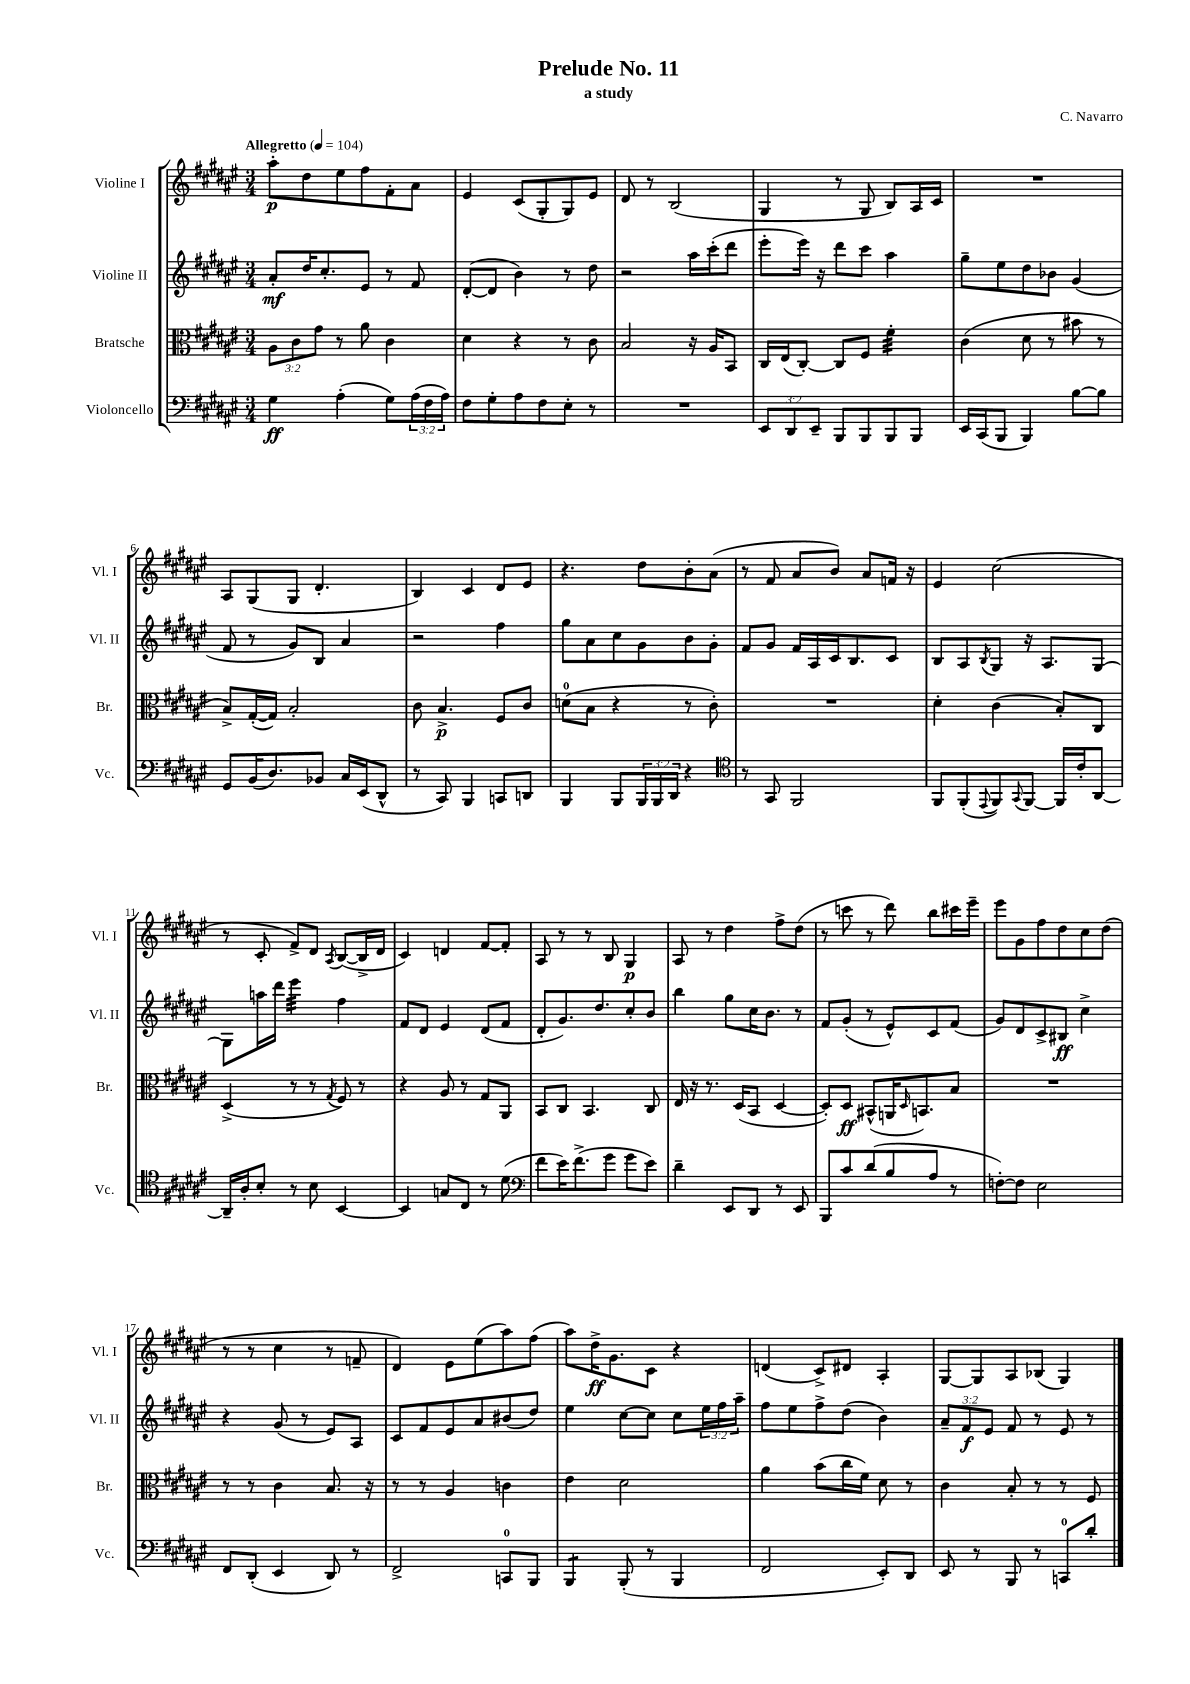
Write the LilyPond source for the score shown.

\header { title = "Prelude No. 11" composer = "C. Navarro" subtitle = "a study" }
<<
\new StaffGroup <<
\new Staff = "s0" \with { instrumentName = "Violine I" shortInstrumentName = "Vl. I" } {
    \clef treble \key fis \major \numericTimeSignature \time 3/4 \tempo "Allegretto" 4 = 104
    ais''8-.\p dis''8 eis''8 fis''8 fis'8-. ais'8 |
    eis'4 cis'8( gis8-. gis8) eis'8 |
    dis'8 r8 b2( |
    gis4 r8 gis8 b8) ais16 cis'16 |
    R2. |
    ais8 gis8( gis8 dis'4.-. |
    b4) cis'4 dis'8 eis'8 |
    r4. dis''8 b'8-. ais'8( |
    r8 fis'8 ais'8 b'8) ais'8 f'16 r16 |
    eis'4 cis''2( |
    r8 cis'8-. fis'8->) dis'8 \acciaccatura { ais8 } b8~( b16-> dis'16 |
    cis'4) d'4 fis'8~ fis'8-. |
    ais8 r8 r8 b8 gis4\p |
    ais8 r8 dis''4 fis''8-> dis''8( |
    r8 c'''8 r8 dis'''8) b''8 cis'''16 eis'''16-- |
    eis'''8 gis'8 fis''8 dis''8 cis''8 dis''8( |
    r8 r8 cis''4 r8 f'8-- |
    dis'4) eis'8 eis''8( ais''8) fis''8( |
    ais''8) dis''16->\ff gis'8. cis'8 r4 |
    d'4( cis'8->) dis'8 ais4-. |
    gis8~ gis8 ais8 bes8( gis4) \bar "|." |
}
\new Staff = "s1" \with { instrumentName = "Violine II" shortInstrumentName = "Vl. II" } {
    \clef treble \key fis \major \numericTimeSignature \time 3/4 \override Staff.TupletNumber.text = #tuplet-number::calc-fraction-text
    ais'8-.\mf dis''16 cis''8.-. eis'8 r8 fis'8 |
    dis'8~-.( dis'8 b'4) r8 dis''8 |
    r2 ais''16 cis'''16-.( dis'''8 |
    eis'''8-. eis'''16) r16 dis'''8 cis'''8 ais''4 |
    gis''8-- eis''8 dis''8 bes'8 gis'4( |
    fis'8 r8 gis'8) b8 ais'4 |
    r2 fis''4 |
    gis''8 ais'8 cis''8 gis'8 b'8 gis'8-. |
    fis'8 gis'8 fis'16 ais16 cis'16 b8. cis'8 |
    b8 ais8 \acciaccatura { b8 } gis8 r16 ais8. gis8~ |
    gis8 a''16 dis'''16 eis'''4:32 fis''4 |
    fis'8 dis'8 eis'4 dis'8( fis'8 |
    dis'8-. gis'8.) dis''8. cis''8-. b'8 |
    b''4 gis''8 cis''16 b'8. r8 |
    fis'8 gis'8-.( r8 eis'8-^) cis'8 fis'8( |
    gis'8) dis'8 cis'8-> bis8\ff cis''4-> |
    r4 gis'8( r8 eis'8) ais8 |
    cis'8 fis'8 eis'8 ais'8 bis'8( dis''8) |
    eis''4 cis''8~ cis''8 cis''8 \tuplet 3/2 { eis''16 fis''16 ais''16-- } |
    fis''8 eis''8 fis''8-> dis''8( b'4) |
    \tuplet 3/2 { ais'8-- fis'8\f eis'8 } fis'8 r8 eis'8 r8 \bar "|." |
}
\new Staff = "s2" \with { instrumentName = "Bratsche" shortInstrumentName = "Br." } {
    \clef alto \key fis \major \numericTimeSignature \time 3/4 \override Staff.TupletNumber.text = #tuplet-number::calc-fraction-text
    \tuplet 3/2 { ais8 cis'8 gis'8 } r8 ais'8 cis'4 |
    dis'4 r4 r8 cis'8 |
    b2 r16 ais16 b,8 |
    cis16 eis16( cis8~-.) cis8 fis8 fis'4:32-. |
    cis'4( dis'8 r8 bis'8 r8 |
    b8->) gis16~-.( gis16) b2-. |
    cis'8 b4.->\p fis8 cis'8 |
    d'8-0( b8 r4 r8 cis'8-.) |
    R2. |
    dis'4-. cis'4( b8-.) cis8 |
    dis4->( r8 r8 \acciaccatura { gis8 } fis8) r8 |
    r4 ais8 r8 gis8 ais,8 |
    b,8 cis8 b,4. cis8 |
    eis16 r16 r8. dis16( b,8 dis4~ |
    dis8-.) dis8\ff bis,8-^( a,16 \grace { dis16 } b,8.) b8 |
    R2. |
    r8 r8 cis'4 b8. r16 |
    r8 r8 ais4 c'4 |
    eis'4 dis'2 |
    ais'4 b'8( cis''16 fis'16) dis'8 r8 |
    cis'4 b8-. r8 r8 fis8 \bar "|." |
}
\new Staff = "s3" \with { instrumentName = "Violoncello" shortInstrumentName = "Vc." } {
    \clef bass \key fis \major \numericTimeSignature \time 3/4 \override Staff.TupletNumber.text = #tuplet-number::calc-fraction-text
    gis4\ff ais4-.( gis8) \tuplet 3/2 { ais16( fis16 ais16) } |
    fis8 gis8-. ais8 fis8 eis8-. r8 |
    R2. |
    \tuplet 3/2 { eis,8 dis,8 eis,8-- } b,,8 b,,8 b,,8 b,,8 |
    eis,16 cis,16( b,,8 b,,4) b8~ b8 |
    gis,8 b,16( dis8.) bes,8 cis16 eis,16( dis,8-^ |
    r8 cis,8) b,,4 c,8 d,8 |
    b,,4 b,,8 \tuplet 3/2 { b,,16 b,,16 dis,16 } r4 |
    \clef tenor r8 gis,8 fis,2 |
    fis,8 fis,8-.( \appoggiatura { eis,8 } fis,8) \appoggiatura { gis,8 } fis,8~ fis,16 cis'16-. ais,8~ |
    ais,16-- ais16-. b8-. r8 b8 b,4~ |
    b,4 g8 cis8 r8 dis'8( |
    \clef bass fis'8 eis'16) fis'8.->( gis'8 gis'8 eis'8) |
    dis'4-- eis,8 dis,8 r8 eis,8 |
    b,,8 cis'8 dis'8( b8 ais8 r8 |
    f8~-.) f8 eis2 |
    fis,8 dis,8-.( eis,4 dis,8) r8 |
    fis,2-> c,8-0 b,,8 |
    b,,4:8 b,,8-.( r8 b,,4 |
    fis,2 eis,8-.) dis,8 |
    eis,8 r8 b,,8 r8 c,8-0 dis'8-. \bar "|." |
}
>>
>>
